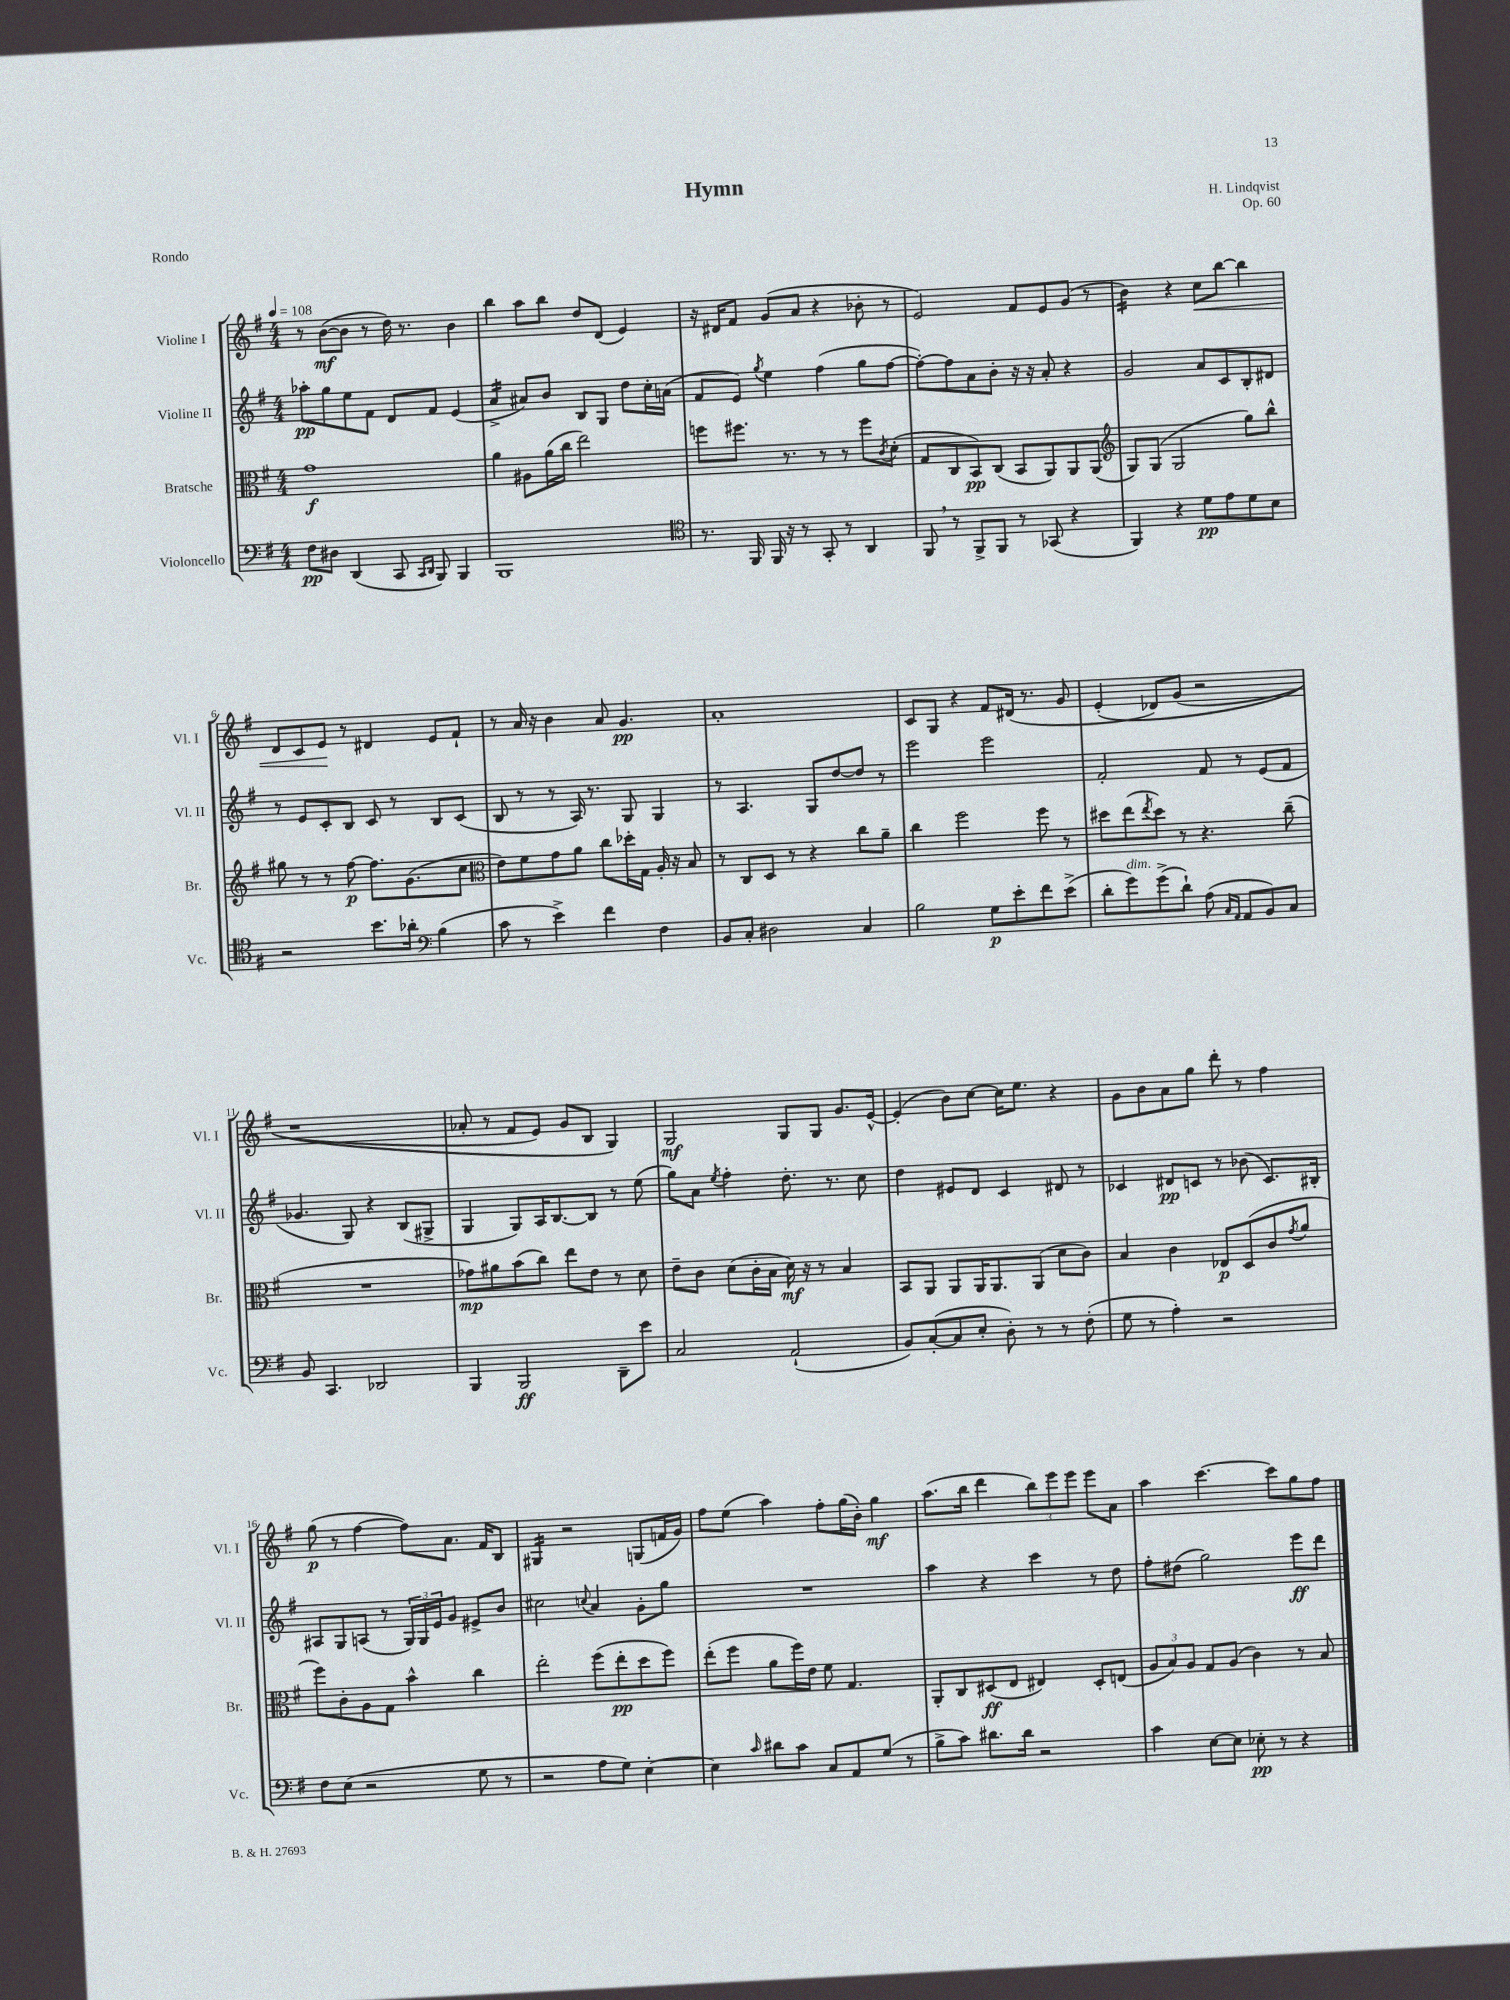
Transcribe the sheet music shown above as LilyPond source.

\header { title = "Hymn" composer = "H. Lindqvist" opus = "Op. 60" piece = "Rondo" }
<<
\new StaffGroup <<
\new Staff = "s0" \with { instrumentName = "Violine I" shortInstrumentName = "Vl. I" } {
    \clef treble \key g \major \numericTimeSignature \time 4/4 \tempo 4 = 108
    r8 b'8~\mf( b'8 r8 d''16) r8. b'4 |
    b''4 a''8 b''8 d''8 d'8( e'4) |
    r16 dis'16 fis'8 g'8( a'8 r4 bes'8-. r8 |
    e'2) fis'8 e'8 g'8( r8 |
    b'4:16) r4 c''8\< b''8~ b''4 |
    d'8 c'8 e'8\! r8 dis'4 e'8 fis'8-! |
    r8 a'16 r16 b'4 a'8 g'4.\pp |
    a'1-. |
    c'8 g8 r4 fis'8 dis'16( r8. g'8 |
    e'4-.\( des'8) g'8( r2 |
    r1 |
    aes'8-. r8 fis'8 e'8) g'8 b8 g4\) |
    g2\mf g8 g8 g'8. e'16~-^ |
    e'4-.( b'8) c''8~ c''16 e''8. r4 |
    g'8 b'8 a'8 g''8 d'''8-. r8 fis''4 |
    g''8\p( r8 fis''4~ fis''8) a'8. fis'16 b8 |
    gis4:16 r2 g8( f'16 g'16) |
    fis''8 e''8( a''4) fis''8-. g''16( b'16-.) g''4\mf |
    a''8.( b''16 d'''4 \tuplet 3/2 { b''8) e'''8 e'''8 } e'''8 a'8 |
    a''4 c'''4.~ c'''8 g''8 fis''8 \bar "|." |
}
\new Staff = "s1" \with { instrumentName = "Violine II" shortInstrumentName = "Vl. II" } {
    \clef treble \key g \major \numericTimeSignature \time 4/4
    aes''8-.\pp g''8 e''8 fis'8 d'8 fis'8 e'4( |
    a'4:16-> ais'8) b'8 b8 g8 d''8 c''16-. a'16( |
    fis'8 e'8) \acciaccatura { g''8 } e''4 fis''4( g''8 fis''8~ |
    fis''8~-.) fis''8 a'8 b'8-. r16 r16 a'8-. r4 |
    g'2 a'8 c'8 b8-. dis'8 |
    r8 e'8 c'8-. b8 c'8 r8 b8 c'8( |
    b8 r8 r8 a16) r8. g8 g4 |
    r8 a4. g8 d''8~ d''8 r8 |
    e'''2 e'''2 |
    fis'2-. fis'8 r8 e'8( fis'8 |
    ges'4. g8) r4 b8( gis8-> |
    g4 g8) a16 b8.~ b8 r8 e''8( |
    g''8) a'8 \acciaccatura { e''8 } fis''4-. d''8.-. r8. c''8 |
    d''4 eis'8 d'8 c'4 dis'8 r8 |
    ces'4 dis'8\pp c'8 r8 bes'8( c'8.) bis16-. |
    ais8 g8 a8( r8 \tuplet 3/2 { g16) g16 e'16 } g'8 eis'8-> b'8 |
    cis''2 \appoggiatura { c''8 } a'4 g'8-. g''8 |
    R1 |
    a''4 r4 c'''4 r8 d''8 |
    fis''8-. dis''8( g''2) e'''8\ff d'''8 \bar "|." |
}
\new Staff = "s2" \with { instrumentName = "Bratsche" shortInstrumentName = "Br." } {
    \clef alto \key g \major \numericTimeSignature \time 4/4
    g'1\f |
    a'4 ais8 a'16( c''16 e''2) |
    f''8 fis''8. r8. r8 r8 fis''8 \acciaccatura { c'8 } d'8-.( |
    g8 c8 b,8\pp) c8( b,8 a,8) a,8 a,8( |
    \clef treble g8) g8( g2 g''8) b''8-^ |
    gis''8 r8 r8 fis''8~\p fis''8. g'8.( c''8 |
    \clef alto e'8) fis'8 g'8 a'8 c''8 des''16-. g16 a16-. r16 b8 |
    r8 c8 d8 r8 r4 c''8 a'8-- |
    c''4 fis''2 fis''8 r8 |
    dis''8 e''8( \acciaccatura { e''8 } dis''8) r8 r4. c''8--( |
    R1 |
    ges'8\mp) ais'8 b'8( c''8) e''8 e'8 r8 d'8 |
    e'8-- c'8 d'8( c'16-. b16 d'16\mf) r16 r8 b4 |
    b,8 a,8 a,8 a,16 a,8. a,8( d'8 c'8) |
    b4 c'4 ees8\p d8( c'8 \acciaccatura { g'8 } a'8 |
    fis''8) c'8-. a8 g8 b'4-^ c''4 |
    e''2-. fis''8( e''8-.\pp d''8 fis''8) |
    e''8-.( fis''8 a'8 fis''16) e'16 fis'8 g4. |
    a,8-. c8 dis8\ff( e8 eis4) dis8-. e8( |
    \tuplet 3/2 { a8 b8) a8 } g8 a8( c'4) r8 b8 \bar "|." |
}
\new Staff = "s3" \with { instrumentName = "Violoncello" shortInstrumentName = "Vc." } {
    \clef bass \key g \major \numericTimeSignature \time 4/4
    fis8\pp dis8 d,4( c,8 \grace { c,16 d,16 } b,,8) b,,4 |
    b,,1 |
    \clef tenor r8. fis,16 fis,16 r16 r8 g,8-. r8 a,4 |
    fis,8 \breathe r8 fis,8-> fis,8 r8 ges,8( r4 |
    fis,4) r4 d'8\pp e'8 d'8 b8 |
    r2 b'8. aes'16-. \clef bass b4( |
    c'8 r8 e'4->) fis'4 fis4 |
    b,8 c8-. dis2 c4 |
    b2 g8\p e'8-. fis'8 e'8->( |
    d'8-. g'8^\markup { \italic "dim." }) g'8->( d'8-!) a8( \grace { c16 a,16 } a,8 b,8) c8 |
    b,8 c,4. des,2 |
    b,,4 b,,2\ff d,8-- e'8 |
    c2 a,2-!( |
    b,8) c8~-.( c8 e8-. d8-.) r8 r8 fis8-.( |
    g8 r8 a4-.) r2 |
    fis8 e8( r2 g8 r8 |
    r2 a8 g8) e4~-. |
    e4 \grace { c'16 } dis'8 c'8 c8 a,8 g8( r8 |
    b8-> c'8) dis'8. dis'16 r2 |
    c'4 e8~ e8 ees8-.\pp r8 r4 \bar "|." |
}
>>
>>
